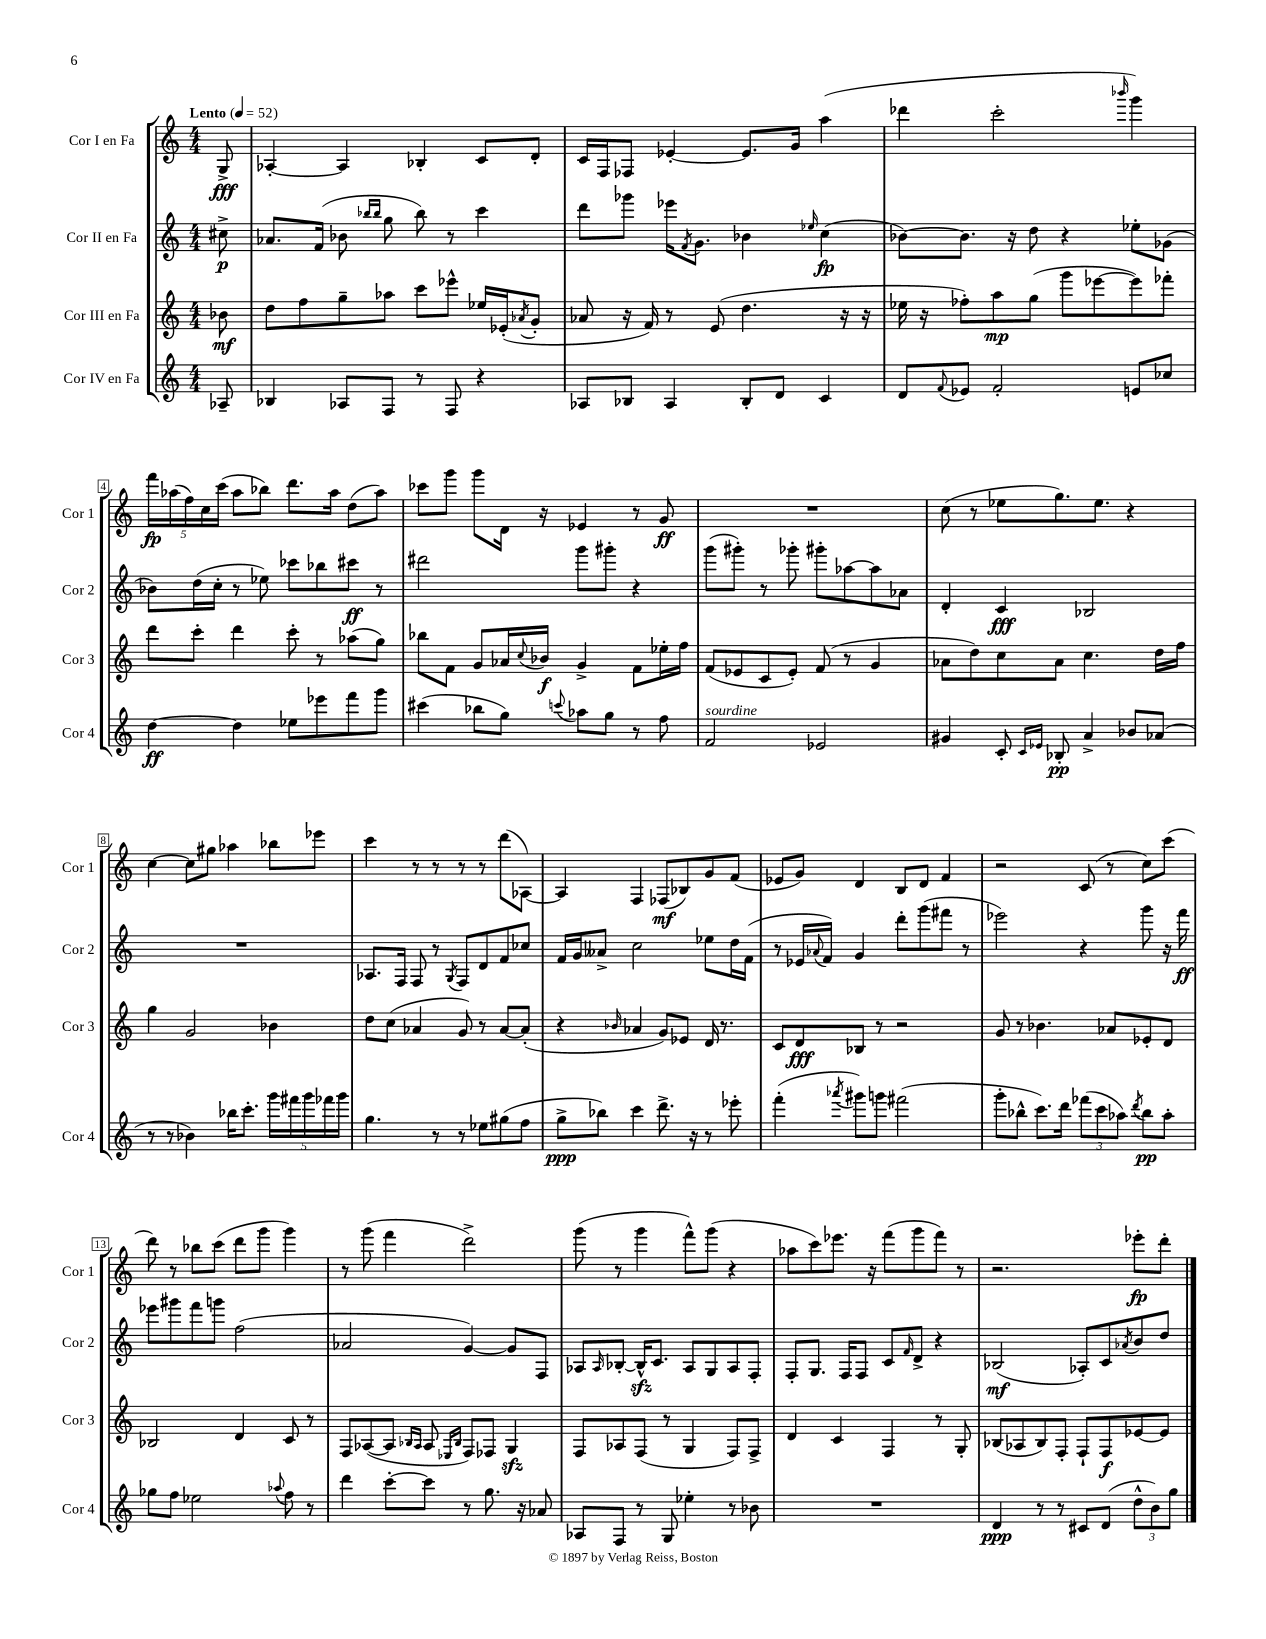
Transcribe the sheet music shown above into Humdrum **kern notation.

**kern	**dynam	**kern	**dynam	**kern	**dynam	**kern	**dynam
*part4	*part4	*part3	*part3	*part2	*part2	*part1	*part1
*staff4	*staff4	*staff3	*staff3	*staff2	*staff2	*staff1	*staff1
*I"Cor IV en Fa	*	*I"Cor III en Fa	*	*I"Cor II en Fa	*	*I"Cor I en Fa	*
*I'Cor 4	*	*I'Cor 3	*	*I'Cor 2	*	*I'Cor 1	*
*clefG2	*	*clefG2	*	*clefG2	*	*clefG2	*
*k[]	*	*k[]	*	*k[]	*	*k[]	*
*M4/4	*	*M4/4	*	*M4/4	*	*M4/4	*
*MM52	*	*MM52	*	*MM52	*	*MM52	*
=	=	=	=	=	=	=	=
!	!	!	!	!	!	!LO:TX:a:B:t=Lento	!
8A-X~/	.	8b-X\	mf	8cc#X^\	p	8G^/	fff
=1	=1	=1	=1	=1	=1	=1	=1
4B-X/	.	8dd\L	.	8.a-X/L	.	[4A-X'/	.
.	.	8ff\	.	.	.	.	.
.	.	.	.	(16f/Jk	.	.	.
8A-X/L	.	8gg~\	.	8b-X\	.	4A-/]	.
.	.	.	.	16qqbb-X/LL	.	.	.
.	.	.	.	16qqbb-/JJ	.	.	.
8F/J	.	8aa-X\J	.	8gg\	.	.	.
8r	.	8ccc\L	.	8bb-\)	.	4B-X'/	.
8F/	.	8eee-X^^\J	.	8r	.	.	.
4r	.	16ee-X/LL	.	4ccc\	.	8c/L	.
.	.	(16e-X'/J	.	.	.	.	.
.	.	8qa-X/	.	.	.	.	.
.	.	8g'/J	.	.	.	8d'/J	.
=2	=2	=2	=2	=2	=2	=2	=2
8A-X/L	.	8a-X/	.	8ddd\L	.	16c/LL	.
.	.	.	.	.	.	16F/J	.
8B-X/J	.	16r	.	8ggg-X\J	.	8F-X/J	.
.	.	16f/)	.	.	.	.	.
4A-/	.	8r	.	16eee-X\KL	.	[4e-X'/	.
.	.	.	.	8qf/	.	.	.
.	.	.	.	8.g\J	.	.	.
.	.	(8e/	.	.	.	.	.
8B-'/L	.	4.dd\	.	4b-X\	.	8.e-/L]	.
8d/J	.	.	.	.	.	.	.
.	.	.	.	.	.	16g/Jk	.
.	.	.	.	16qqee-X/	.	.	.
4c/	.	.	.	(4cc\	fp	(4aa\	.
.	.	16r	.	.	.	.	.
.	.	16r	.	.	.	.	.
=3	=3	=3	=3	=3	=3	=3	=3
8d/L	.	16ee-X\	.	[8b-X\L)	.	4ddd-X\	.
.	.	16r	.	.	.	.	.
8qqf/	.	.	.	.	.	.	.
8e-X/J	.	8ff-X'\L)	.	8.b-\J]	.	.	.
2f'/	.	8aa\	mp	.	.	2ccc'\	.
.	.	.	.	16r	.	.	.
.	.	(8gg\J	.	8dd\	.	.	.
.	.	8ggg\L	.	4r	.	.	.
.	.	[8eee-X\	.	.	.	.	.
.	.	.	.	.	.	16qqbbb-X/	.
8en/L	.	8eee-\])	.	8ee-X'\L	.	4ggg\)	.
8cc-X/J	.	8fff-X'\J	.	(8g-X\J	.	.	.
!!LO:LB:g=z
=4	=4	=4	=4	=4	=4	=4	=4
[4dd\	ff	8ddd\L	.	8b-X\L)	.	20fff\LL	fp
.	.	.	.	.	.	(20aa-X\	.
.	.	.	.	.	.	20ff\)	.
.	.	8ccc'\J	.	(16dd\L	.	.	.
.	.	.	.	.	.	20cc\	.
.	.	.	.	16cc'\JJ	.	.	.
.	.	.	.	.	.	(20ccc\JJ	.
4dd\]	.	4ddd\	.	8r	.	8aa-\L	.
.	.	.	.	8ee-X\)	.	8bb-X\J)	.
8ee-X\L	.	8ccc'\	.	8ccc-X\L	.	8.ddd\L	.
8eee-X\	.	8r	.	8bb-X\	.	.	.
.	.	.	.	.	.	16aa-\Jk	.
8fff\	.	(8aa-X\L	.	8ccc#X\J	ff	(8dd\L	.
8ggg\J	.	8gg\J)	.	8r	.	8aa-\J)	.
=5	=5	=5	=5	=5	=5	=5	=5
(4ccc#X\	.	8bb-X\L	.	2ddd#X\	.	8ccc-X\L	.
.	.	8f\J	.	.	.	8ggg\J	.
8bb-X\L	.	8g/L	.	.	.	8ggg\L	.
8gg\J)	.	16a-X/L	.	.	.	16d\Jk	.
.	.	8qqcc/	.	.	.	.	.
.	.	16b-X/JJ	f	.	.	16r	.
8qqcccn/	.	.	.	.	.	.	.
8aa-X\L	.	4g^/	.	8ggg\L	.	4e-X/	.
8gg\J	.	.	.	8ggg#X'\J	.	.	.
8r	.	8f\L	.	4r	.	8r	.
8ff\	.	16ee-X'\L	.	.	.	8g/	ff
.	.	16ff\JJ	.	.	.	.	.
=6	=6	=6	=6	=6	=6	=6	=6
!LO:TX:a:i:t=sourdine	!	!	!	!	!	!	!
2f/	.	(8f/L	.	(8ggg\L	.	1r	.
.	.	8e-X/	.	8ggg#X'\J)	.	.	.
.	.	8c/	.	8r	.	.	.
.	.	8e-'/J)	.	8ggg-X'\	.	.	.
2e-X/	.	(8f/	.	8ggg#X'\L	.	.	.
.	.	8r	.	[8aa-X\	.	.	.
.	.	4g/	.	8aa-\]	.	.	.
.	.	.	.	8a-X\J	.	.	.
=7	=7	=7	=7	=7	=7	=7	=7
4g#X/	.	8a-X\L	.	4d'/	.	(8cc\	.
.	.	8dd\)	.	.	.	8r	.
8c'/	.	8cc\	.	4c/	fff	8ee-X\L	.
16qqc/LL	.	.	.	.	.	.	.
16qqe-X/JJ	.	.	.	.	.	.	.
8B-X'/	pp	8a-\J	.	.	.	8.gg\)	.
4a^/	.	4.cc\	.	2B-X/	.	.	.
.	.	.	.	.	.	8.ee-\J	.
8b-X/L	.	.	.	.	.	4r	.
(8a-X/J	.	16dd\LL	.	.	.	.	.
.	.	16ff\JJ	.	.	.	.	.
!!LO:LB:g=z
=8	=8	=8	=8	=8	=8	=8	=8
8r	.	4gg\	.	1r	.	[4cc\	.
8r	.	.	.	.	.	.	.
4b-X\)	.	2g/	.	.	.	8cc\L]	.
.	.	.	.	.	.	8gg#X\J	.
16bb-X\KL	.	.	.	.	.	4aa-X\	.
8.ccc'\J	.	.	.	.	.	.	.
20ggg\LL	.	4b-X\	.	.	.	8bb-X\L	.
20fff#X\	.	.	.	.	.	.	.
20ggg\	.	.	.	.	.	.	.
.	.	.	.	.	.	8eee-X\J	.
20fff-X\	.	.	.	.	.	.	.
20ggg\JJ	.	.	.	.	.	.	.
=9	=9	=9	=9	=9	=9	=9	=9
4.gg\	.	8dd\L	.	8.A-X/L	.	4ccc\	.
.	.	(8cc\J	.	.	.	.	.
.	.	.	.	16F/Jk	.	.	.
.	.	4a-X/	.	8F/	.	8r	.
8r	.	.	.	8r	.	8r	.
.	.	.	.	8qG/	.	.	.
8r	.	8g/)	.	8F/L	.	8r	.
8ee-X\L	.	8r	.	8d/	.	8r	.
(8gg#X\	.	[8a-/L	.	8f/	.	(8ddd\L	.
8ff\J	.	(8a-'/J]	.	8cc-X/J	.	[8A-X\J)	.
=10	=10	=10	=10	=10	=10	=10	=10
8gg^\L	ppp	4r	.	16f/LL	.	4A-/]	.
.	.	.	.	16g/J	.	.	.
8bb-X\J)	.	.	.	8a--X^/J	.	.	.
.	.	16qqb-X/	.	.	.	.	.
4ccc\	.	4a-X/	.	2cc\	.	4F/	.
8.ddd^\	.	8g/L)	.	.	.	(8F-X/L	mf
.	.	8e-X/J	.	.	.	8B-X/)	.
16r	.	.	.	.	.	.	.
8r	.	16d/	.	8ee-X\L	.	8g/	.
.	.	8.r	.	.	.	.	.
8eee-X'\	.	.	.	16dd\L	.	(8f/J	.
.	.	.	.	(16f\JJ	.	.	.
=11	=11	=11	=11	=11	=11	=11	=11
(4fff'\	.	8c/L	.	8r	.	8e-X/L	.
.	.	8d/	fff	16e-X/LL	.	8g/J)	.
.	.	.	.	8qqa-X/	.	.	.
.	.	.	.	16f/JJ)	.	.	.
8qaaa-X/	.	.	.	.	.	.	.
8ggg#X\L)	.	8B-X/J	.	4g/	.	4d/	.
8gggn\J	.	8r	.	.	.	.	.
(2fff#X\	.	2r	.	8ddd'\L	.	8B/L	.
.	.	.	.	(8ggg\	.	8d/J	.
.	.	.	.	8fff#X\J	.	4f/	.
.	.	.	.	8r	.	.	.
=12	=12	=12	=12	=12	=12	=12	=12
8ggg'\L	.	8g/	.	2eee-X\)	.	2r	.
8bb-X^^\J	.	8r	.	.	.	.	.
8.ccc\L)	.	4.b-X\	.	.	.	.	.
16ddd\Jk	.	.	.	.	.	.	.
(12fff-X\L	.	.	.	4r	.	(8c/	.
12ccc\	.	.	.	.	.	.	.
.	.	8a-X/L	.	.	.	8r	.
12aa-X\J)	.	.	.	.	.	.	.
8qddd/	.	.	.	.	.	.	.
8bb-\L	pp	8e-X'/	.	8ggg\	.	8cc\L)	.
8aa-'\J	.	8d/J	.	16r	.	(8ccc\J	.
.	.	.	.	16fff\	ff	.	.
!!LO:LB:g=z
=13	=13	=13	=13	=13	=13	=13	=13
8gg-X\L	.	2B-X/	.	8eee-X\L	.	8ddd\)	.
8ff\J	.	.	.	8ggg#X\	.	8r	.
2ee-X\	.	.	.	8fff\	.	8bb-X\L	.
.	.	.	.	8gggn\J	.	(8ccc\J	.
.	.	4d/	.	(2ff\	.	8ddd\L	.
.	.	.	.	.	.	8ggg\J	.
8qqaa-X/	.	.	.	.	.	.	.
8ff\	.	8c/	.	.	.	4ggg\)	.
8r	.	8r	.	.	.	.	.
=14	=14	=14	=14	=14	=14	=14	=14
4ddd\	.	8F/L	.	2a-X/	.	8r	.
.	.	([8A-X/	.	.	.	(8ggg\	.
[8ccc'\L	.	8A-/J]	.	.	.	4fff\	.
.	.	16qqB-X/LL	.	.	.	.	.
.	.	16qqA-/JJ	.	.	.	.	.
8ccc\J]	.	8A-/	.	.	.	.	.
.	.	16qqE-X/LL	.	.	.	.	.
.	.	16qqB-/JJ	.	.	.	.	.
8r	.	8F/L)	.	[4g/)	.	2ddd^\)	.
8.gg\	.	8F-X/J	.	.	.	.	.
.	.	4Gzz/	.	8g/L]	.	.	.
16r	.	.	.	.	.	.	.
8a-X/	.	.	.	8F/J	.	.	.
=15	=15	=15	=15	=15	=15	=15	=15
8A-X/L	.	8F/L	.	8A-X/L	.	(8ggg\	.
.	.	.	.	16qqA-/	.	.	.
8F/J	.	8A-X/	.	[8B-X'/J	.	8r	.
8r	.	(8F/J	.	16B-zz^^/KL]	.	4ggg\	.
.	.	.	.	8.c/J	.	.	.
8G/	.	8r	.	.	.	.	.
4ee-X'\	.	4G/	.	8A-/L	.	8fff^^\L)	.
.	.	.	.	8G/	.	(8ggg\J	.
8r	.	8F/L)	.	8A-/	.	4r	.
8b-X\	.	8F^/J	.	8F'/J	.	.	.
=16	=16	=16	=16	=16	=16	=16	=16
1r	.	4d/	.	8F'/L	.	8aa-X\L	.
.	.	.	.	8.G/J	.	8ccc\)	.
.	.	4c/	.	.	.	8.eee-X\J	.
.	.	.	.	16F/KL	.	.	.
.	.	.	.	8F/J	.	.	.
.	.	.	.	.	.	16r	.
.	.	4F/	.	8c/L	.	(8fff\L	.
.	.	.	.	16qqf/	.	.	.
.	.	.	.	8d^/J	.	8ggg\	.
.	.	8r	.	4r	.	8fff\J)	.
.	.	8G'/	.	.	.	8r	.
=17	=17	=17	=17	=17	=17	=17	=17
4d/	ppp	(8B-X/L	.	(2B-X/	mf	2.r	.
.	.	8A-X/	.	.	.	.	.
8r	.	8B-/)	.	.	.	.	.
8r	.	8F'/J	.	.	.	.	.
8c#X/L	.	8F`/L	.	8A-X'/L)	.	.	.
(8d/J	.	8F/	f	8c/	.	.	.
.	.	.	.	8qa-X/	.	.	.
12dd^^\L	.	[8e-X/	.	8b/	.	8eee-X'\L	fp
12b\)	.	.	.	.	.	.	.
.	.	8e-/J]	.	8dd/J	.	8ddd'\J	.
12gg\J	.	.	.	.	.	.	.
==	==	==	==	==	==	==	==
*-	*-	*-	*-	*-	*-	*-	*-
